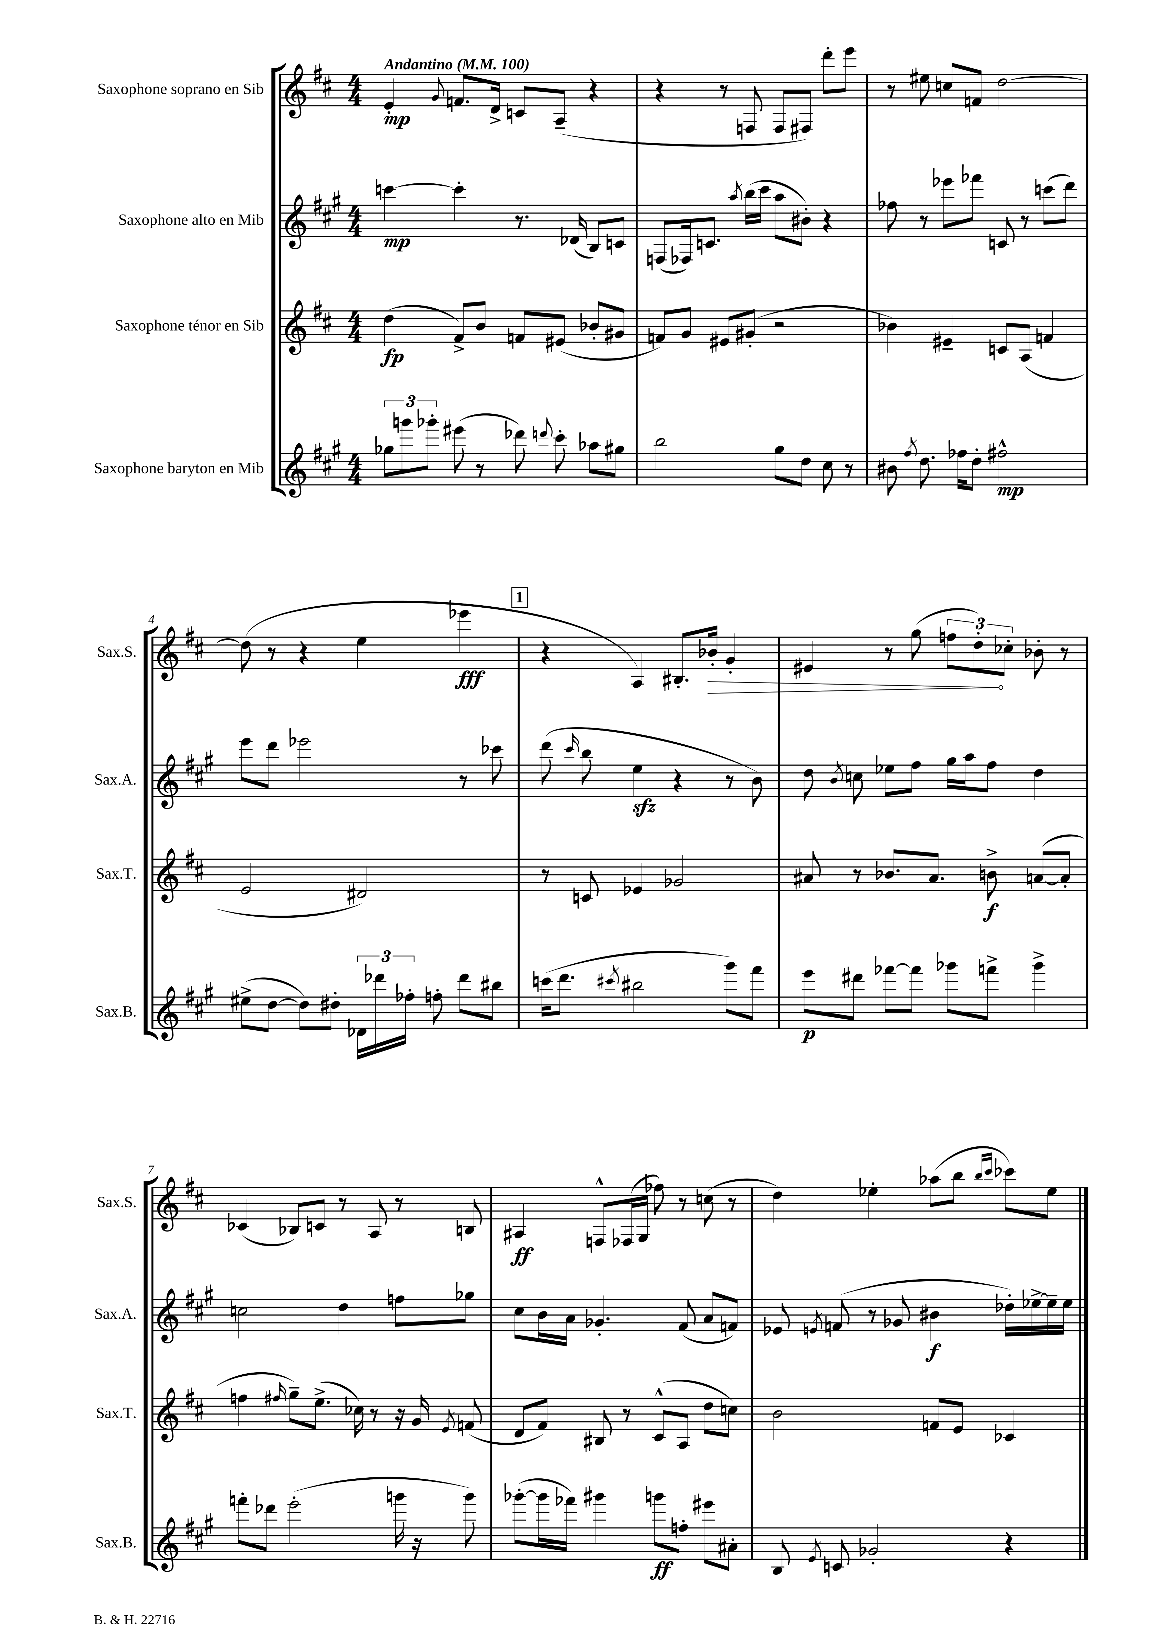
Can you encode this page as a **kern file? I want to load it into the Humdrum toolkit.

**kern	**dynam	**kern	**dynam	**kern	**dynam	**kern	**dynam
*part4	*part4	*part3	*part3	*part2	*part2	*part1	*part1
*staff4	*staff4	*staff3	*staff3	*staff2	*staff2	*staff1	*staff1
*I"Saxophone baryton en Mib	*	*I"Saxophone ténor en Sib	*	*I"Saxophone alto en Mib	*	*I"Saxophone soprano en Sib	*
*I'Sax.B.	*	*I'Sax.T.	*	*I'Sax.A.	*	*I'Sax.S.	*
*clefG2	*	*clefG2	*	*clefG2	*	*clefG2	*
*k[f#c#g#]	*	*k[f#c#]	*	*k[f#c#g#]	*	*k[f#c#]	*
*M4/4	*	*M4/4	*	*M4/4	*	*M4/4	*
*MM100	*	*MM100	*	*MM100	*	*MM100	*
=1	=1	=1	=1	=1	=1	=1	=1
!	!	!	!	!	!	!LO:TX:a:B:t=Andantino	!
12gg-X\L	.	(4dd\	fp	[4cccn\	mp	4e'/	mp
12gggn\	.	.	.	.	.	.	.
12ggg-X'\J	.	.	.	.	.	.	.
.	.	.	.	.	.	8qqg/	.
(8eee#X\	.	8f#^/L)	.	4ccc'\]	.	8.fn/L	.
8r	.	8b/J	.	.	.	.	.
.	.	.	.	.	.	16d^/Jk	.
8ddd-X\)	.	8fn/L	.	8.r	.	8cn/L	.
8qqdddn/	.	.	.	.	.	.	.
8ccc#'\	.	(8e#X/J	.	.	.	(8A~/J	.
.	.	.	.	(16d-X/	.	.	.
8aa-X\L	.	8b-X'/L	.	8B/L)	.	4r	.
8gg#X\J	.	8g#X/J	.	8cn/J	.	.	.
=2	=2	=2	=2	=2	=2	=2	=2
2bb\	.	8fn/L)	.	(8Fn/L	.	4r	.
.	.	8g/J	.	16F-X/k)	.	.	.
.	.	.	.	8.cn/J	.	.	.
.	.	8e#X/L	.	.	.	8r	.
.	.	.	.	8qaa/	.	.	.
.	.	(8g#X'/J	.	(16bb\LL	.	8Fn/	.
.	.	.	.	16ccc#\JJ	.	.	.
8gg#\L	.	2r	.	8aa\L	.	8F/L	.
8dd\J	.	.	.	8b#X'\J)	.	8F#X/J)	.
8cc#\	.	.	.	4r	.	8ddd'\L	.
8r	.	.	.	.	.	8eee\J	.
=3	=3	=3	=3	=3	=3	=3	=3
8b#X\	.	4b-X\)	.	8ff-X\	.	8r	.
8qff#/	.	.	.	.	.	.	.
8.dd\	.	.	.	8r	.	8ee#X\	.
.	.	4e#X~/	.	8eee-X\L	.	8ccn/L	.
16ff-X\KL	.	.	.	.	.	.	.
8dd'\J	.	.	.	8fff-X\J	.	8fn/J	.
2ff#X^^\	mp	8cn/L	.	8cn/	.	[2dd\	.
.	.	(8A/J	.	8r	.	.	.
.	.	4fn/	.	(8cccn\L	.	.	.
.	.	.	.	8ddd\J)	.	.	.
!!LO:LB:g=z
=4	=4	=4	=4	=4	=4	=4	=4
(8ee#X^\L	.	2e/	.	8eee\L	.	(8dd\]	.
[8dd\J	.	.	.	8ddd\J	.	8r	.
8dd\L])	.	.	.	2eee-X\	.	4r	.
8dd#X'\J	.	.	.	.	.	.	.
24d-X\LL	.	2d#X/)	.	.	.	4ee\	.
24ddd-X\	.	.	.	.	.	.	.
24ff-X'\JJ	.	.	.	.	.	.	.
8ffn'\	.	.	.	.	.	.	.
8ddd-\L	.	.	.	8r	.	4eee-X\	fff
8bb#X\J	.	.	.	8ccc-X\	.	.	.
!!LO:REH:place=s1:t=1
=5	=5	=5	=5	=5	=5	=5	=5
(16cccn\KL	.	8r	.	(8ddd\	.	4r	.
8.ddd\J	.	.	.	.	.	.	.
.	.	.	.	16qqccc#/	.	.	.
.	.	8cn/	.	8bb\	.	.	.
8qccc#X/	.	.	.	.	.	.	.
2bb#X\	.	4e-X/	.	4eezz\	.	4A/)	.
.	.	2g-X/	.	4r	.	8.B#X'/L	.
!	!	!	!	!	!	!	!LO:HP:b
.	.	.	.	.	.	16b-X'/Jk	>
8ggg#\L)	.	.	.	8r	.	4g'/	.
8fff#\J	.	.	.	8b\)	.	.	.
=6	=6	=6	=6	=6	=6	=6	=6
8eee\L	p	8a#X/	.	8dd\	.	4e#X/	.
.	.	.	.	8qb/	.	.	.
8ddd#X\J	.	8r	.	8ccn\	.	.	.
[8fff-X\L	.	8.b-X/L	.	8ee-X\L	.	8r	.
8fff-\J]	.	.	.	8ff#\J	.	(8gg\	.
.	.	8.a#/J	.	.	.	.	.
8ggg-X\L	.	.	.	16gg#\LL	.	12ffn\L	.
.	.	.	.	16aa\J	.	.	.
.	.	.	.	.	.	12dd'\)	.
8fffn^\J	.	8bn^\	f	8ff#\J	.	.	.
.	.	.	.	.	.	12cc-X'\J	]
4ggg-^\	.	([8an/L	.	4dd\	.	8b-X'\	.
.	.	8a'/J]	.	.	.	8r	.
!!LO:LB:g=z
=7	=7	=7	=7	=7	=7	=7	=7
8fffn'\L	.	4ffn\	.	2ccn\	.	(4c-X/	.
8ddd-X\J	.	.	.	.	.	.	.
.	.	16qqff#X/	.	.	.	.	.
(2eee'\	.	8gg~\L)	.	.	.	8B-X/L)	.
.	.	(8.ee^\J	.	.	.	8cn/J	.
.	.	.	.	4dd\	.	8r	.
.	.	16cc-X\)	.	.	.	.	.
.	.	8r	.	.	.	8A/	.
16gggn\	.	16r	.	8ffn\L	.	8r	.
16r	.	16g/	.	.	.	.	.
.	.	8qe/	.	.	.	.	.
8ggg\)	.	(8fn/	.	8gg-X\J	.	8Bn/	.
=8	=8	=8	=8	=8	=8	=8	=8
([8ggg-X'\L	.	8d/L	.	8cc#\L	.	4A#X/	ff
16ggg-\L]	.	8f#/J)	.	16b\L	.	.	.
16fff-X\JJ)	.	.	.	16a\JJ	.	.	.
4ggg#X\	.	8B#X/	.	4.g-X'/	.	8Fn^^/L	.
.	.	8r	.	.	.	(16F-X/L	.
.	.	.	.	.	.	16G/JJ	.
8gggn\L	ff	(8c#^^/L	.	.	.	8ff-X\)	.
8ffn'\J	.	8A/J	.	(8f#/	.	8r	.
8eee#X\L	.	8dd\L	.	8a/L	.	(8ccn\	.
8a#X'\J	.	8ccn\J)	.	8fn/J)	.	8r	.
=9	=9	=9	=9	=9	=9	=9	=9
8B/	.	2b\	.	8e-X/	.	4dd\)	.
8qe/	.	.	.	8qen/	.	.	.
8cn/	.	.	.	(8fn/	.	.	.
2g-X'/	.	.	.	8r	.	4ee-X'\	.
.	.	.	.	8g-X/	.	.	.
.	.	8fn/L	.	4b#X\	f	(8aa-X\L	.
.	.	8e/J	.	.	.	8bb\J	.
.	.	.	.	.	.	16qqbb/LL	.
.	.	.	.	.	.	16qqccc#/JJ	.
4r	.	4c-X/	.	16dd-X'\LL)	.	8ccc-X\L)	.
.	.	.	.	[16ee-X^\	.	.	.
.	.	.	.	16ee-~\]	.	8ee-\J	.
.	.	.	.	16ee-\JJ	.	.	.
==	==	==	==	==	==	==	==
*-	*-	*-	*-	*-	*-	*-	*-
